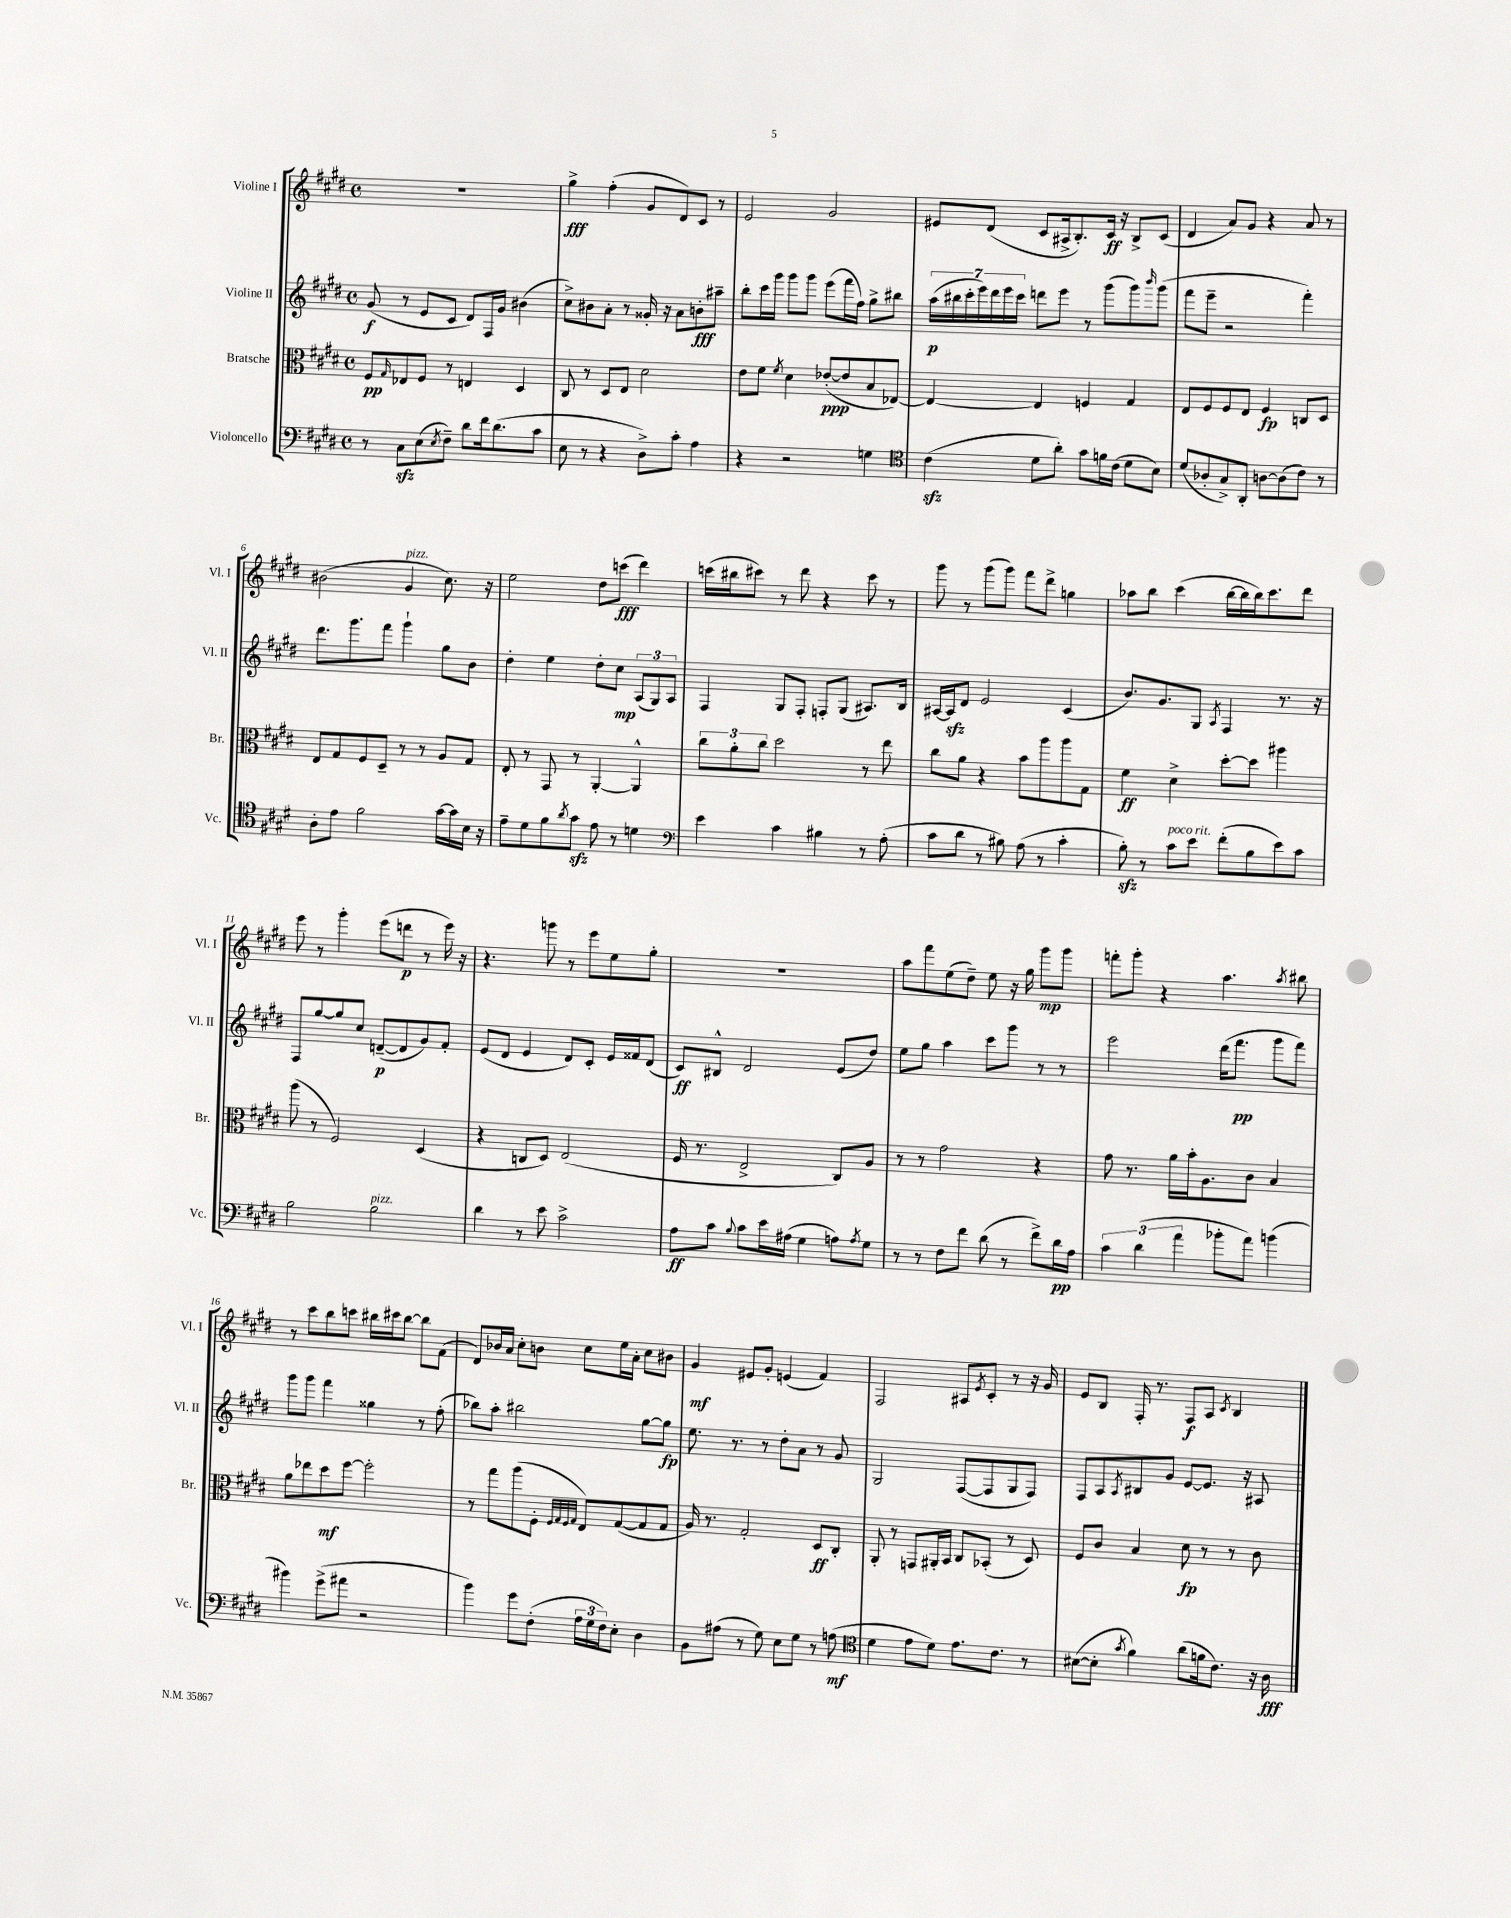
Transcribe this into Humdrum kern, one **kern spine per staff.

**kern	**kern	**kern	**kern
*staff4	*staff3	*staff2	*staff1
*clefF4	*clefC3	*clefG2	*clefG2
*k[f#c#g#d#]	*k[f#c#g#d#]	*k[f#c#g#d#]	*k[f#c#g#d#]
*M4/4	*M4/4	*M4/4	*M4/4
*met(c)	*met(c)	*met(c)	*met(c)
8r	8F#	(8g#	1r
.	16qqG#	.	.
8C#	8E-	8r	.
(8E	8F#	8e	.
8qE	.	.	.
8F#~)	8r	8c#	.
8d#	4E	8d#)	.
16f#	.	16F#	.
(8.d#	.	16g#	.
.	4D#	(4b#	.
8c#	.	.	.
=	=	=	=
8E	8C#	8cc#^)	4gg#^
8r	8r	8b#	.
4r	8D#	8a'	(4ff#'
.	8E	8r	.
8D#^)	2d#	16g##'	8g#
.	.	16r	.
8c#'	.	8a	8d#)
4A	.	8b'	8c#
.	.	8aa#~	8r
=	=	=	=
4r	8e	8bb'	2e
.	8f#	16ccc#	.
.	.	16ggg#	.
.	8qf#	.	.
2r	4d#	8ggg#	.
.	.	8ggg#	.
.	([8e-'	(8eee	2g#
.	8e-]	16fff#	.
.	.	16ff#)	.
4G	8B	8gg#^	.
.	[8E-)	8bb#	.
=	=	=	=
*clefC4	*	*	*
(4c#	4E-_	(28aa	8e#
.	.	28bb#	.
.	.	28ccc#'	.
.	.	28eee)	.
.	.	.	(8d#
.	.	28ddd#	.
.	.	28eee	.
.	.	28ccc#	.
8d#	4E-]	8ddd	8c#
8a')	.	8eee	16A#^
.	.	.	8.B')
8g#	4F	8r	.
16f	.	(8ggg#	16c#
(16c#	.	.	16r
8d#	4G#	8ggg#)	8B^
.	.	16qqbbb	.
8B)	.	(8ggg#	(8c#
=	=	=	=
(8d#	8E	8fff#	4d#
8A-'	8F#	8eee~	.
8G#^)	8F#	2r	8a)
8AA'	8E	.	8g#
[8A	4F#	.	4r
(8A]	.	.	.
8c#)	8C	4fff#')	8a
8r	8D#	.	8r
=	=	=	=
8A'	8E	8.ddd#	(2b#
8e	8G#	.	.
.	.	8.ggg#	.
2f#	8F#	.	.
.	8D#~	8fff#	.
.	8r	4ggg#`	4g#
.	8r	.	.
[16g#	8A	8gg#	8.cc#)
16g#]	.	.	.
16B	8G#	8b	.
16r	.	.	16r
=	=	=	=
8e~	8E'	4dd#'	2ee
8d#	8r	.	.
8f#	8GG#	4ee	.
8qa	.	.	.
8g#	8r	.	.
8e	[4AA'	8dd#'	8dd#
8r	.	8cc#	(8ccc
4d	4AA^^]	(12A	4ddd#)
.	.	12G#)	.
.	.	12A	.
=	=	=	=
*clefF4	*	*	*
4e	12cc#	4F#	(16ccc
.	.	.	16bb#
.	12a'	.	.
.	.	.	8ccc#)
.	12cc#	.	.
4c#	2dd#	8G#	8r
.	.	8F#'	8ddd#
4B#	.	8F'	4r
.	.	(8G#	.
8r	8r	8.A#)	8ccc#
(8A'	8ee	.	8r
.	.	16B	.
=	=	=	=
8c#	8cc#	[16A#	8ggg#
.	.	16A#]	.
8d#	8a	8d#	8r
8r	4r	2e	(8ggg#
8B#)	.	.	8ggg#)
(8A	8b	.	8fff#
8r	8aa	.	8ddd#^
4c#'	8aa	(4c#	4gg
.	8G#	.	.
=	=	=	=
8B')	4f#	8.b)	8aa-
8r	.	.	8bb
.	.	8.g#	.
8c#	4d#^	.	(4ccc#
8e	.	8G#	.
.	.	8qA	.
(8f#'	[8dd#'	4F#	[16bb
.	.	.	16bb]
8B	8dd#]	.	16bb)
.	.	.	8.ccc#
8e)	4aa#	8.r	.
8c#	.	.	8ddd#
.	.	16r	.
=	=	=	=
2B	(8aa	8F#	8eee
.	8r	[8gg#	8r
.	2F#)	8gg#]	4ggg#'
.	.	8cc#	.
2B	.	([8d~	(8eee
.	.	8d]	8ddd
.	(4D#	8g#)	8r
.	.	8f#'	16eee)
.	.	.	16r
=	=	=	=
4d#	4r	(8e	4.r
.	.	8d#	.
8r	8C	4e	.
8e	8D#)	.	8ggg
2c#^	(2E	8d#)	8r
.	.	8c#'	8eee
.	.	16e	8ee
.	.	16f##	.
.	.	(8d#	8gg#'
=	=	=	=
8A	16F#	8c#)	1r
.	8.r	.	.
8c#	.	8B#^^	.
8qqB	.	.	.
8c#	2E^	2d#	.
16e	.	.	.
(16A#	.	.	.
4G#	.	.	.
8A)	8C#)	(8e	.
8qA	.	.	.
8G#	8A	8dd#)	.
=	=	=	=
8r	8r	8ee	8aa
8r	8r	8gg#	8fff#
8F#	2g#	4aa	(8ee
8f#	.	.	8dd#~)
(8d#	.	8ccc#	8ee
8r	.	8ggg#	16r
.	.	.	16gg#
8f#^)	4r	8r	8ggg#
16d#	.	8r	8ggg#
16A	.	.	.
=	=	=	=
6c#	8g#	2eee	8fff'
.	8.r	.	8ggg#'
(6d#	.	.	.
.	.	.	4r
.	16a	.	.
6a	.	.	.
.	16b'	.	.
.	8.A	.	.
8b-'	.	(16ddd#	4.aa
.	.	8.fff#	.
8a)	8c#	.	.
(4b	4B	8ggg#	.
.	.	.	8qaa
.	.	8fff#)	8bb#
=	=	=	=
4b#)	8a	8ggg#	8r
.	8ee-	8ggg#	8ccc#
(8g#^	8dd#	4fff#	8bb
8a#	[8ff#	.	8ccc
2r	2ff#']	4gg##	16bb#
.	.	.	16ccc#
.	.	.	[8bb#
.	.	8r	8bb#]
.	.	(8ff#'	(8f#
=	=	=	=
4b)	8r	8bb-)	8d#)
.	8gg#	8aa'	16b-
.	.	.	16a
8g#	(8aa	2bb#	8cc#'
(8F#'	8F#'	.	8b
.	32qqF#	.	.
.	32qqG#	.	.
.	32qqF#	.	.
.	32qqG#	.	.
24A	8E)	.	8cc#
24G#	.	.	.
24F#)	.	.	.
8E'	([8G#	.	16ee
.	.	.	16a'
4D#	8G#]	[8gg#	8cc#
.	8G#	8gg#]	8b#
=	=	=	=
8BB	16A)	8.ee	4g#
.	8.r	.	.
(8A#	.	.	.
.	.	8.r	.
8r	2G#'	.	8e#
8G#)	.	8r	8g#'
8E	.	8dd#'	(4e
8G#	.	8a	.
8r	8D#	8r	4f#)
(8A	8C#'	8g#	.
=	=	=	=
*clefC4	*	*	*
4d#	8AA'	2G#	2F#
.	8r	.	.
8e	8GG	.	.
8d#)	16AA#'	.	.
.	16BB	.	.
8.e	8C#	([8F#	8A#
.	.	.	8qe
.	(8BB-'	8F#]	8c#'
8.c#	.	.	.
.	8r	8G#	8r
8r	8D#)	8F#)	16r
.	.	.	16g#
=	=	=	=
([8B#	8F#	8F#	8e
8B#']	8c#	8A	8B
8qg#	.	8qA	.
4f#)	4B	8B#	16F#'
.	.	.	8.r
.	.	8g#	.
(8a	8d#	[8e	8F#
16f	8r	8.e]	8A
8.c#)	.	.	.
.	.	.	8qc#
.	8r	.	4B
.	.	16r	.
16r	8c#	8A#	.
16A	.	.	.
==	==	==	==
*-	*-	*-	*-
